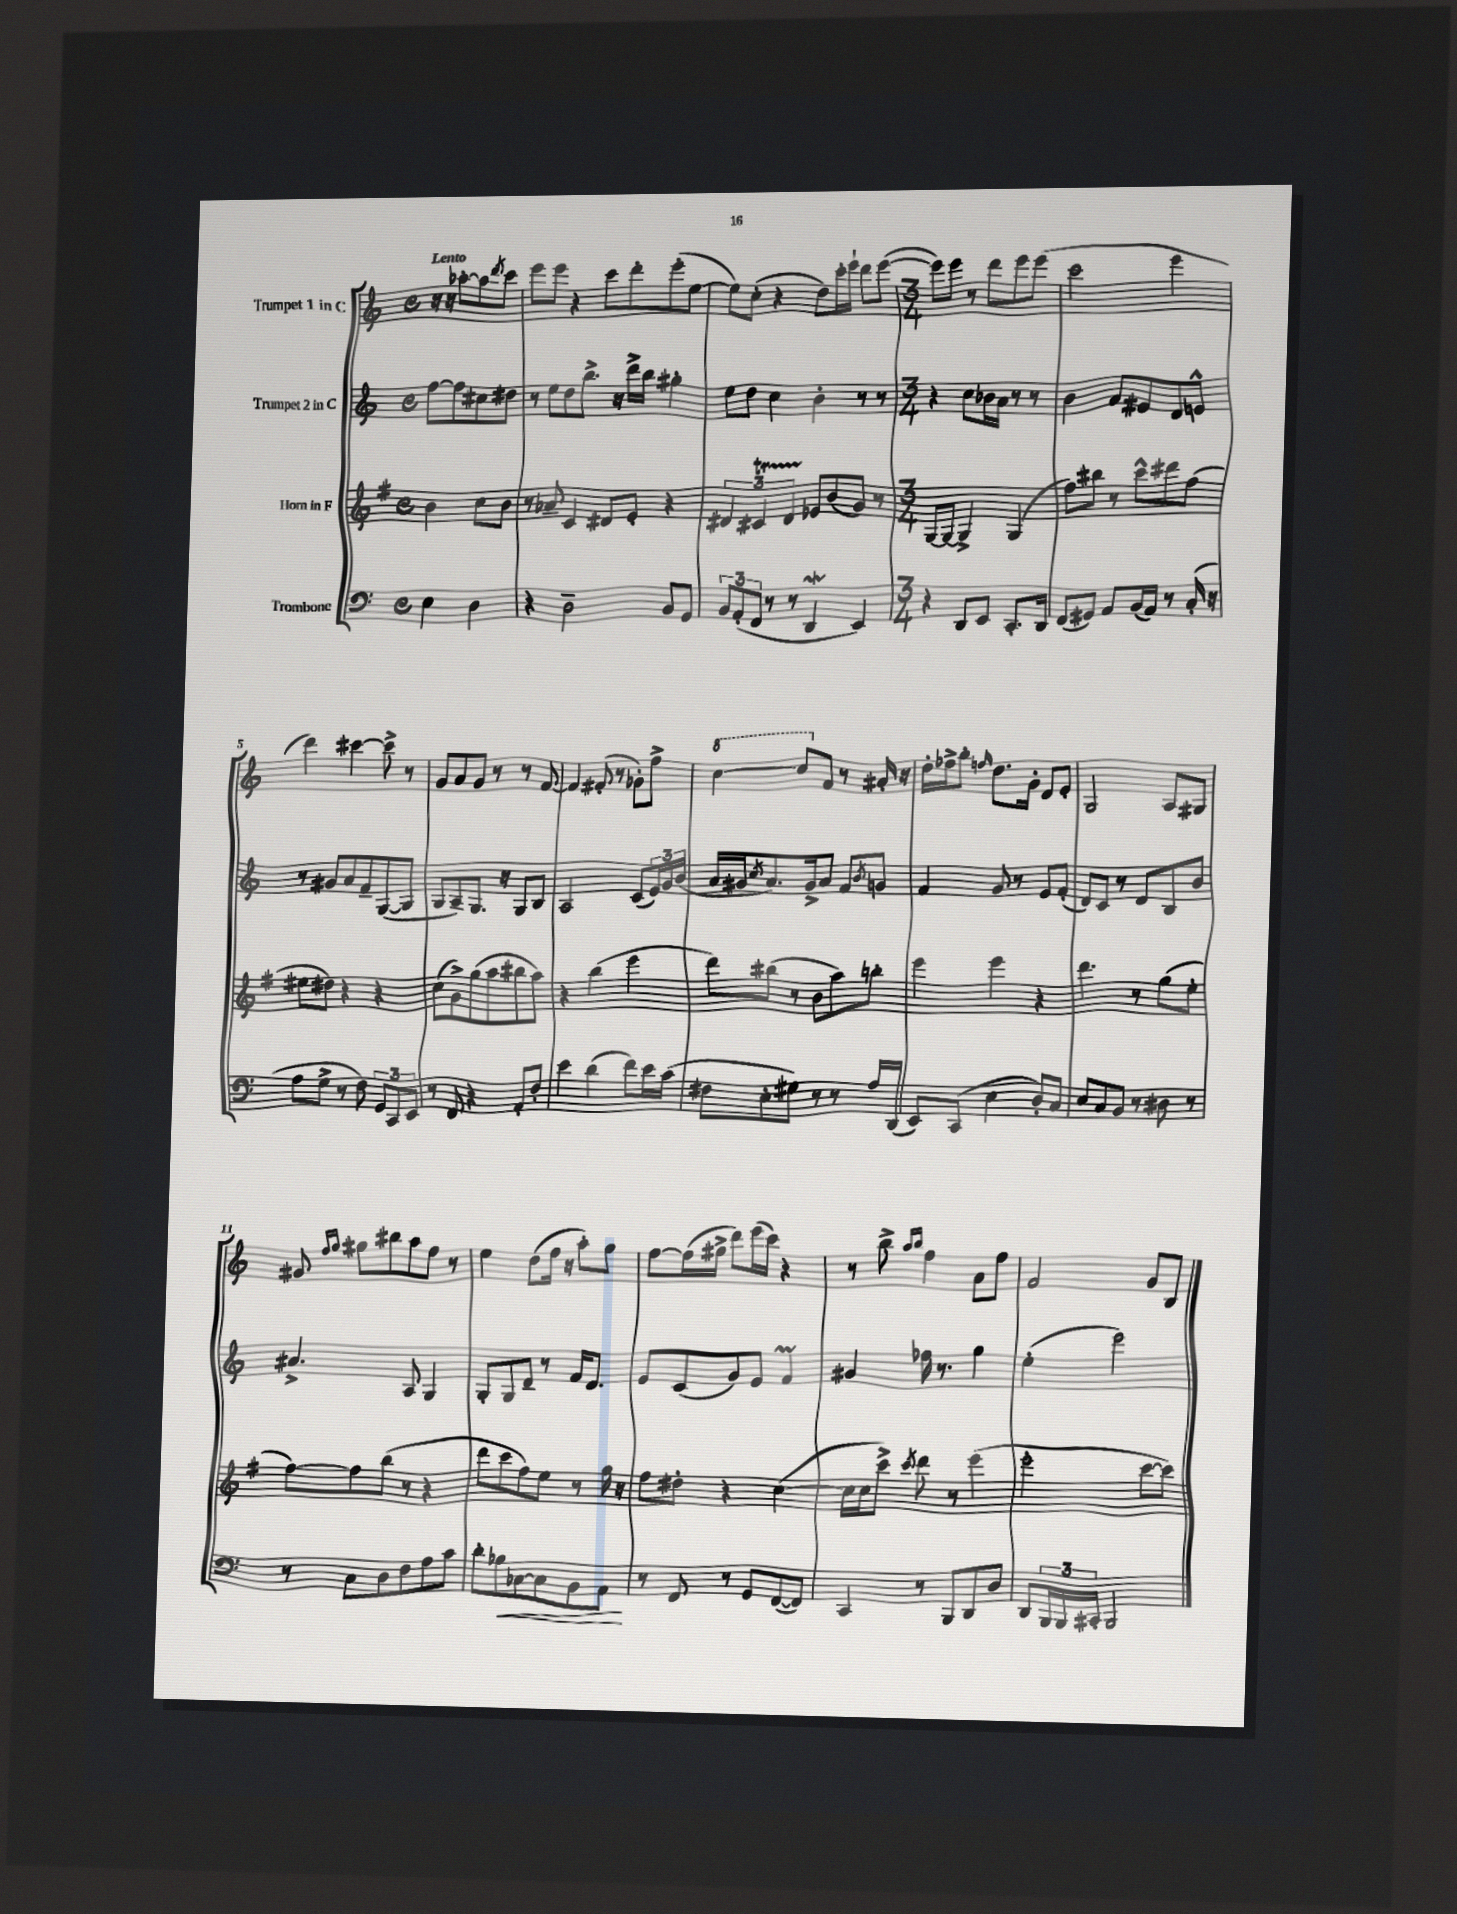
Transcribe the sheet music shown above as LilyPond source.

<<
\new StaffGroup <<
\new Staff = "s0" \with { instrumentName = "Trumpet 1 in C" } {
    \clef treble \key c \major \defaultTimeSignature \time 4/4 \partial 2 \tempo "Lento"
    r16 r16 aes''8~-. aes''8 \acciaccatura { d'''8 } c'''8 |
    e'''8 e'''8 r4 c'''8 d'''8-. e'''8-.( e''8~ |
    e''8) c''8-.( r4 d''8) c'''16-. e'''16-! d'''8 e'''8~( |
    \numericTimeSignature \time 3/4 e'''8) e'''8 r8 d'''8 e'''8 e'''8( |
    c'''2 e'''4 |
    d'''4) cis'''4~ cis'''8-> r8 |
    g'8 a'8 g'8 r8 r8 f'8~ |
    f'4 fis'8-.( r8 ges'8-.) f''8-> |
    \ottava #1 c'''4~ c'''8 \ottava #0 f'8 r8 ais'16-. r16 |
    d''16-. fes''16-> b''8-. \grace { f''16 } d''8. g'16-. d'8 e'8-. |
    g2 a8 gis8 |
    gis'8 \grace { f''16 g''16 } gis''8 bis''8 a''8 f''8 r8 |
    e''4 d''8( f''16 r16 a''8-.) g''8 |
    f''8~ f''16( gis''16-> d'''8) e'''16( c'''16) r4 |
    r8 b''8-> \grace { a''16 b''16 } f''4 a'8 f''8 |
    f'2 g'8 b8 \bar "|." |
}
\new Staff = "s1" \with { instrumentName = "Trumpet 2 in C" } {
    \clef treble \key c \major \defaultTimeSignature \time 4/4 \partial 2
    f''8~ f''8 cis''8 dis''8 |
    r8 e''8 d''8 b''8.-> r16 d'''16-> b''16 gis''4-. |
    e''8 d''8 c''4 b'4-. r8 r8 |
    \numericTimeSignature \time 3/4 r4 c''8 bes'16 a'16 r8 r8 |
    b'4 f'8 eis'8 d'8 e'8-^ |
    r8 gis'8 a'8 f'8-- g8~( g8 |
    g8 a8--) g8. r16 g8 b8 |
    a2 c'8( \tuplet 3/2 { e'16) g'16 b'16( } |
    a'16 gis'16 \acciaccatura { c''8 } a'8.) gis'16-> a'8 f'8 \acciaccatura { b'8 } g'8 |
    f'4 g'8 r8 e'8 f'8-.( |
    d'8) c'8 r8 d'8 b8 b'8 |
    ais'4.-> a8 g4 |
    g8-. g8 d'8-- r8 f'16 d'8. |
    e'8 c'8( g'8) e'8 f'4\prall |
    gis'4 fes''16 r8. g''4 |
    e''4-.( e'''2) \bar "|." |
}
\new Staff = "s2" \with { instrumentName = "Horn in F" } {
    \clef treble \key g \major \defaultTimeSignature \time 4/4 \partial 2
    b'4 c''8 b'8 |
    r8 aes'8-- c'4 dis'8 e'8-. r4 |
    \tuplet 3/2 { dis'4 cis'4\startTrillSpan dis'4 } ees'8\stopTrillSpan b'8( g'8) r8 |
    \numericTimeSignature \time 3/4 g8~ g8~ g4-> g4( |
    fis''8) bis''8 r8 c'''8-^ dis'''8 fis''8( |
    eis''8 dis''8) r4 r4 |
    c''8( g'8->) g''8( a''8 bis''8 a''8) |
    r4 b''4( e'''4 |
    d'''8) bis''8( r8 b'8 a''8) b''8-. |
    e'''4 e'''4 r4 |
    d'''4. r8 g''8( e''8-. |
    fis''8~) fis''8 b''8( r8 r4 |
    d'''8 c'''8 fis''8) e''8 r8 g''16 r16 |
    fis''8 dis''8-. r4 c''4~( |
    c''16 c''16 c'''8->) \acciaccatura { c'''8 } d'''8 r8 e'''4( |
    e'''2-. c'''8~ c'''8) \bar "|." |
}
\new Staff = "s3" \with { instrumentName = "Trombone" } {
    \clef bass \key c \major \defaultTimeSignature \time 4/4 \partial 2
    e4 d4 |
    r4 d2-- b,8 g,8 |
    \tuplet 3/2 { b,8 a,8-.( f,8 } r8 r8 d,4\mordent e,4) |
    \numericTimeSignature \time 3/4 r4 d,8 e,8 c,8.-. d,16 |
    f,8( gis,8) a,8 b,16( a,16) r8 c16-.( r16 |
    a8 g8-> r8 f8) \tuplet 3/2 { g,8 c,8 e,8 } |
    r8 f,8 r4 a,8-. f8-. |
    e'4 d'4( f'8) e'16 c'16( |
    fis8 e8-. gis8) r8 r8 a16 d,16( |
    e,8) c,8( e4 d8-.) c8 |
    e8 c8 b,8 r8 dis8 r8 |
    r8 c8 d8 f8 a8 c'8 |
    d'8-. bes8\< ces8~ ces8 b,8 a,8\! |
    r8 f,8 r8 g,8 f,8~( f,8) |
    c,4 r8 b,,8 d,8 d8 |
    d,8 \tuplet 3/2 { b,,16 b,,16 cis,16-. } b,,2 \bar "|." |
}
>>
>>
